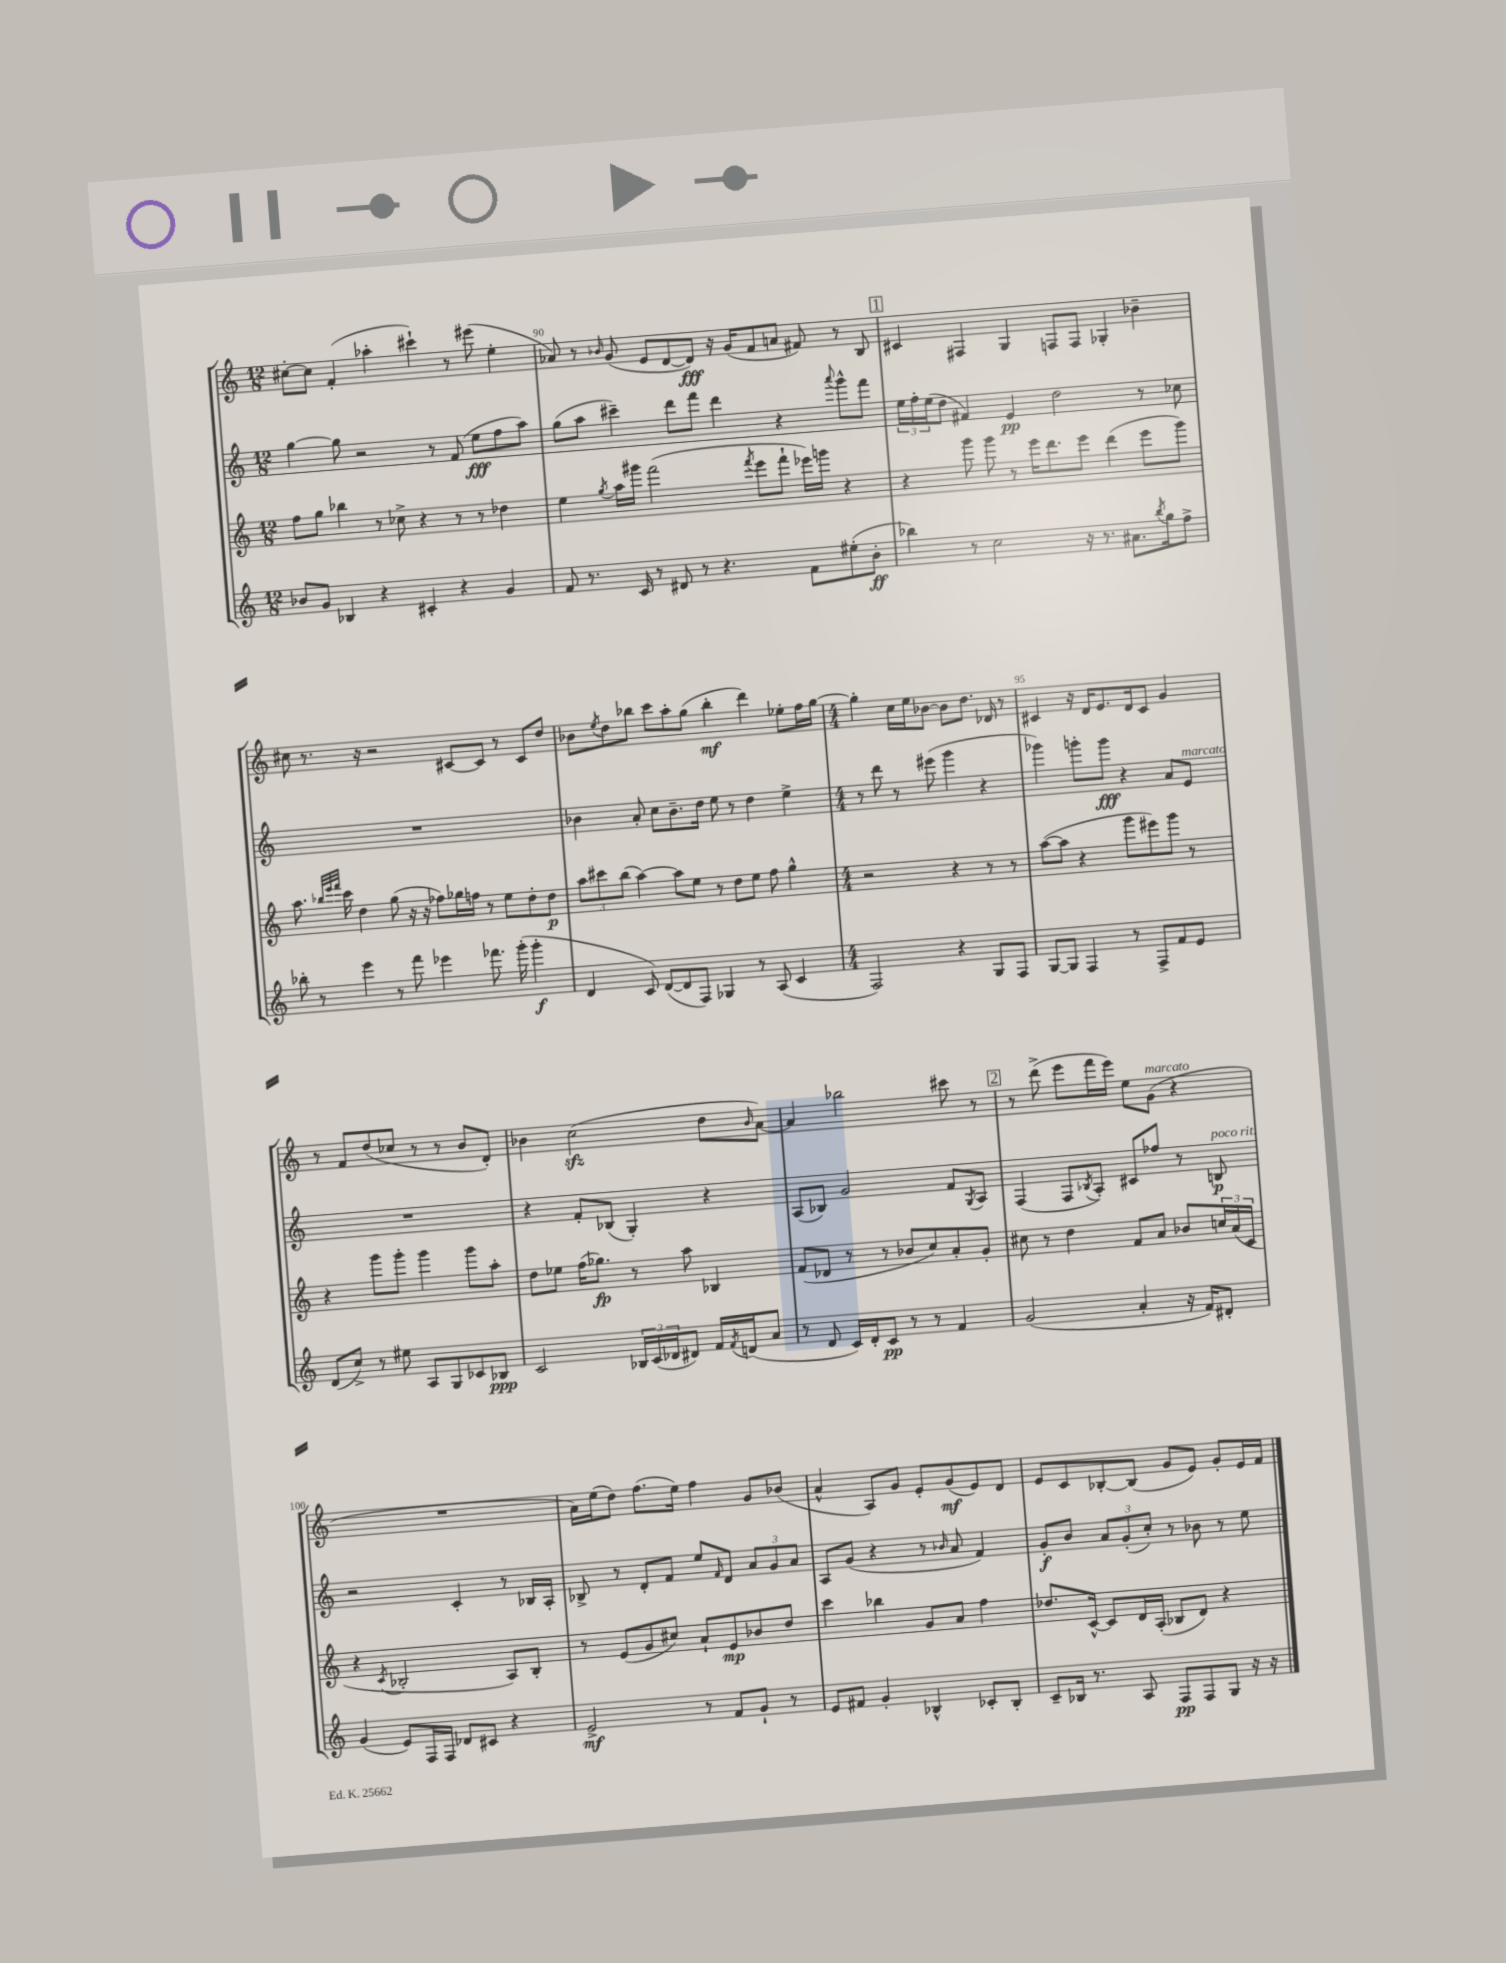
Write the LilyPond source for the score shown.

<<
\new StaffGroup <<
\new Staff = "s0" {
    \clef treble \key c \major \numericTimeSignature \time 12/8
    cis''8~-. cis''8 f'4-.( aes''4-. cis'''4-!) r8 eis'''8( e''4-. |
    aes'8) r8 \grace { bes'16 } g'8( e'8 d'8~ d'8\fff) r16 g'16( f'8 a'8 fis'8) r8 b8 |
    \mark \markup { \box "1" } cis'4 fis4 g4 f8 f8 ges4-. bes'4-- |
    cis''8 r8. r16 r2 cis'8~ cis'8 r8 cis'8 d''8 |
    bes'8 \acciaccatura { e''8 } d''8 bes''8 c'''8 a''8-. g''8( bes''4-.\mf d'''4) ees''8-. f''16 g''16~ |
    \numericTimeSignature \time 4/4 g''4-. c''16 e''16 bes'8~ bes'8 d''8. des'16 r8 |
    cis'4 r16 d'16 e'8. d'16 cis'8 g'4 |
    r8 f'8 d''8( ces''8 r8 r8 b'8 d'8-.) |
    bes'4 c''2\sfz( d''8 \grace { bes'16 } a'8~) |
    a'4 bes''2 cis'''8 r8 |
    \mark \markup { \box "2" } r8 d'''8->( e'''8 f'''16 e'''16) e''8 g'8^\markup { \italic "marcato" }( r4 |
    R1 |
    a'16) e''16( d''8) f''8.( e''16) f''4 g'8 bes'8( |
    a'4-^ a8) g'8 e'8-. g'8\mf( e'8) d'8 |
    e'8 c'8 bes8~-. bes8( g'8 e'8) g'8-. e'16 f'16 \bar "|." |
}
\new Staff = "s1" {
    \clef treble \key c \major \numericTimeSignature \time 12/8
    g''4~ g''8 r2 r8 f'8( e''8\fff f''8 a''8) |
    g''8( a''8 cis'''4--) d'''8 f'''8 d'''4 r4 \appoggiatura { a'''8 } g'''8-^ f'''8 |
    \mark \markup { \box "1" } \tuplet 3/2 { e''16 f''16-. e''16( } d''8 fis'4) e'4\pp d''2 r8 ces''8 |
    R1. |
    bes'4 a'8-. c''8 bes'8.-- d''16 e''8 r8 d''4 e''4-> |
    \numericTimeSignature \time 4/4 r8 d'''8 r8 eis'''8( g'''4 r4 |
    ges'''4) g'''8-. g'''8\fff r4 a'8 e'8^\markup { \italic "marcato" } |
    R1 |
    r4 f'8-. bes8( g4-.) r4 |
    a8( bes8) g'2 f'8 \acciaccatura { g8 } a8 |
    \mark \markup { \box "2" } f4( f8 \acciaccatura { bes8 } a8-.) cis'8 fes''8 r8 b8\p^\markup { \italic "poco rit." } |
    r2 c'4-. r8 bes16 a16-. |
    bes8-> r8 d'8-. f'8 e''8 \grace { f'16 } d'8 \tuplet 3/2 { a'8 g'8 a'8 } |
    a8 g'8( r4 r8 \grace { bes'16 } a'8 f'4) |
    g'8-.\f b'8 \tuplet 3/2 { a'8 g'8-.( c''8-.) } r8 bes'8 r8 e''8 \bar "|." |
}
\new Staff = "s2" {
    \clef treble \key c \major \numericTimeSignature \time 12/8
    f''8 g''8 bes''4 r8 ces''8-> r4 r8 r8 des''4 |
    e''4 \acciaccatura { g''8 } a''16 gis'''16 f'''2( \acciaccatura { f'''8 } e'''8 f'''8-! ees'''16) g'''16 r4 |
    \mark \markup { \box "1" } r4 g'''8 g'''8 r8 e'''16 d'''8. e'''8 d'''4( e'''8 g'''8) |
    a''8. \grace { bes''32 e'''32 f'''32 } c'''16 d''4 g''8( r16 r16 fes''8) ges''16 f''16 r8 e''8 d''8-. d''8\p |
    \tuplet 3/2 { a''8 cis'''8 b''8( } a''4~) a''8 e''8 r8 d''8 e''8 f''8 g''4-^ |
    \numericTimeSignature \time 4/4 r2 r4 r8 r8 |
    a''8~( a''8 r4 g'''8 eis'''8) g'''8 r8 |
    r4 g'''8 g'''8-. g'''4 g'''8 a''8-. |
    d''8 ees''8 f''16( ges''8.\fp) r8 a''8 bes4 |
    f'8( des'8 r8 r8 bes'8 c''8) a'8-. g'8-. |
    \mark \markup { \box "2" } cis''8 r8 d''4 f'8 a'8 bes'8 \tuplet 3/2 { c''16 a'16( c'16 } |
    r4 \acciaccatura { c'8 } bes2-. a8) bes8-. |
    r8 e'8( g'8 cis''8) a'8-! e'8\mp bes'8 d''8 |
    c'''4 bes''4 g'8 a'8 f''4 |
    des''8. c'16~-^ c'8 d'16 a16-.( bes8 d'8) r4 \bar "|." |
}
\new Staff = "s3" {
    \clef treble \key c \major \numericTimeSignature \time 12/8
    bes'8 g'8 bes4 r4 cis'4-. r4 g'4 |
    f'8 r8. c'16 r8 dis'8 r8 r4. f'8 eis''8-.( b'8-.\ff |
    \mark \markup { \box "1" } bes''4) r8 c''2 r16 r8. ais'8. \acciaccatura { bes''8 } g''16 f''8-> |
    bes''8-. r8 e'''4 r8 f'''8 ees'''4 fes'''8. g'''16-.( g'''4-.\f |
    d'4 c'8) d'8~( d'8 f8) ges4 r8 a8( c'4 |
    \numericTimeSignature \time 4/4 f2) r4 g8 f8 |
    g8~ g8 f4 r8 f8-> f'8 e'8 |
    d'8( c''8->) r8 eis''8 a8 g8 ces'8 bes8\ppp |
    c'2 \tuplet 3/2 { bes16 c'16( des'16 } dis'8) f'16 \acciaccatura { f'8 } d'16( a'8 |
    r8 d'8 c'16) d'16-. c'8\pp r8 r8 f'4 |
    \mark \markup { \box "2" } g'2( a'4-. r16 f'16) dis'8-. |
    g'4( e'8) f16 f16 des'8 cis'8 r4 |
    e'2->\mf r8 f'8 g'8-! r8 |
    e'8 fis'8 g'4-. bes4-^ ces'8-. bes8-. |
    c'8-- bes16 r8. a8 f8\pp f8 g8 r16 r16 \bar "|." |
}
>>
>>
\layout { \context { \Score currentBarNumber = #89 \override BarNumber.break-visibility = ##(#f #t #t) barNumberVisibility = #(every-nth-bar-number-visible 5) } }
